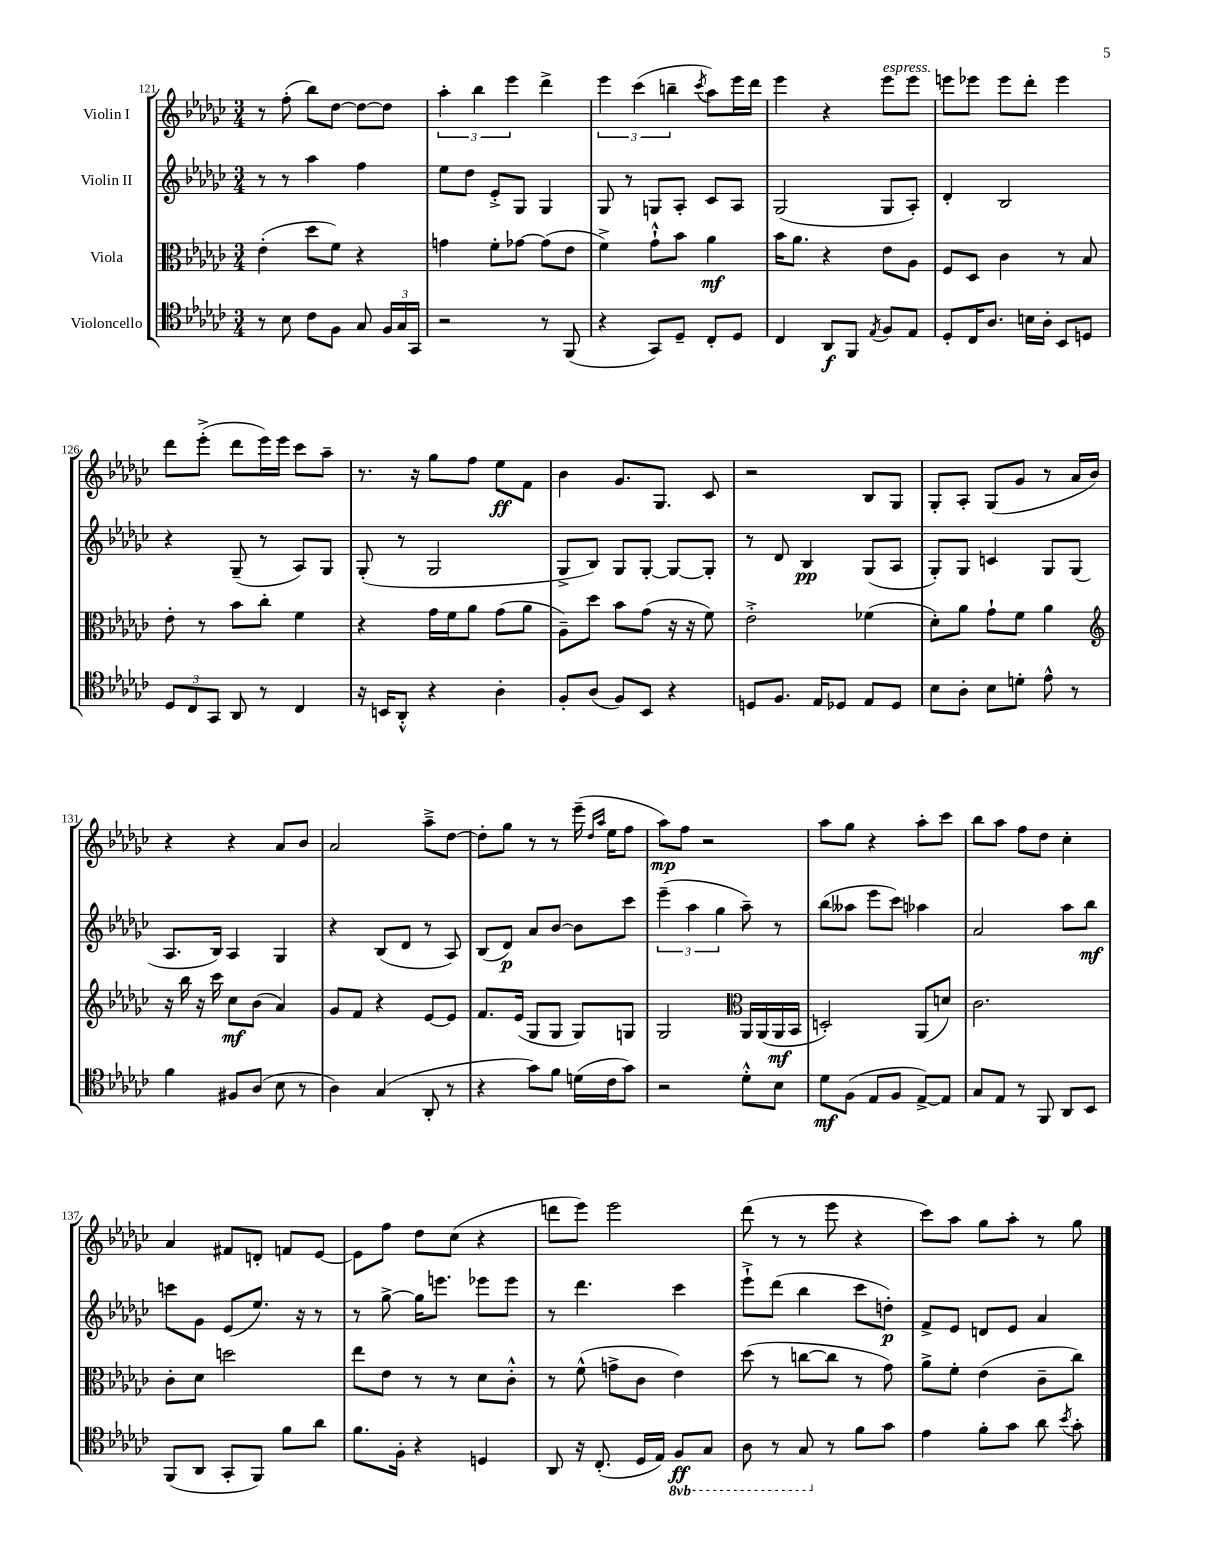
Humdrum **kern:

**kern	**kern	**kern	**kern
*staff4	*staff3	*staff2	*staff1
*clefC4	*clefC3	*clefG2	*clefG2
*k[b-e-a-d-g-c-]	*k[b-e-a-d-g-c-]	*k[b-e-a-d-g-c-]	*k[b-e-a-d-g-c-]
*M3/4	*M3/4	*M3/4	*M3/4
8r	(4e-'	8r	8r
8B-	.	8r	(8ff'
8c-	8dd-	4aa-	8bb-)
8F	8f)	.	[8dd-
8G-	4r	4ff	8dd-_
24F	.	.	8dd-]
24G-	.	.	.
24GG-	.	.	.
=	=	=	=
2r	4g	8ee-	6aa-'
.	.	8dd-	.
.	.	.	6bb-
.	8f'	8e-'^	.
.	.	.	6eee-
.	[8g-	8G-	.
8r	(8g-]	4G-	4ddd-^
(8FF	8e-	.	.
=	=	=	=
4r	4f^)	8G-	6eee-
.	.	8r	.
.	.	.	(6ccc-
8GG-)	8g-`^^	8G	.
.	.	.	6bb~
8D-~	8b-	8A-'	.
.	.	.	8qccc-
8C-'	4a-	8c-	8aa-)
8D-	.	8A-	16eee-
.	.	.	16ddd-
=	=	=	=
4C-	16b-	(2G-	4eee-
.	8.a-	.	.
8AA-	4r	.	4r
8FF	.	.	.
8qE-	.	.	.
8F	8e-	8G-	8eee-
8E-	8A-	8A-')	8eee-
=	=	=	=
8D-'	8F	4d-'	8eee
16C-	8D-	.	8eee-
8.A-	.	.	.
.	4c-	2B-	8eee-
16B	.	.	8ddd-'
16A-'	.	.	.
8BB-	8r	.	4eee-
8D	8B-	.	.
=	=	=	=
12D-	8e-'	4r	8ddd-
12C-	.	.	.
.	8r	.	(8eee-'^
12GG-	.	.	.
8AA-	8b-	(8G-~	8ddd-
8r	8cc-'	8r	16eee-)
.	.	.	16eee-
4C-	4f	8A-)	8ccc-
.	.	8G-	8aa-~
=	=	=	=
16r	4r	(8G-'	8.r
16BB	.	.	.
8AA-'^^	.	8r	.
.	.	.	16r
4r	16g-	2G-	8gg-
.	16f	.	.
.	8a-	.	8ff
4A-'	(8g-	.	8ee-
.	8a-	.	8f
=	=	=	=
8F'	8A-~)	8G-^	4b-
(8A-	8dd-	8B-)	.
8F)	8b-	8G-	8.g-
8BB-	(8g-	[8G-'	.
.	.	.	8.G-
4r	16r	8G-_	.
.	16r	.	.
.	8f)	8G-']	8c-
=	=	=	=
8D	2e-'^	8r	2r
8.F	.	8d-	.
.	.	4B-	.
16E-	.	.	.
8D-	.	.	.
8E-	(4f-	(8G-	8B-
8D-	.	8A-	8G-
=	=	=	=
8B-	8d-')	8G-')	8G-'
8A-'	8a-	8G-	8A-'
8B-	8g-`	4c	(8G-
8d'	8f	.	8g-
8e-^^	4a-	8G-	8r
8r	.	(8G-	16a-
.	.	.	16b-)
=	=	=	=
*	*clefG2	*	*
4f	16r	8.A-	4r
.	16bb-	.	.
.	16r	.	.
.	16ccc-	16B-)	.
8F#	8cc-	4A-	4r
(8A-	(8b-	.	.
8B-	4a-)	4G-	8a-
8r	.	.	8b-
=	=	=	=
4A-)	8g-	4r	2a-
.	8f	.	.
(4G-	4r	(8B-	.
.	.	8d-	.
8AA-'	[8e-	8r	8aa-~^
8r	8e-]	8A-)	[8dd-
=	=	=	=
4r	8.f	(8B-	8dd-']
.	.	8d-)	8gg-
.	(16e-	.	.
8g-)	8G-	8a-	8r
8f	8G-	[8b-	8r
(16d	8G-)	8b-]	(16eee-~
.	.	.	16qqdd-
.	.	.	16qqaa-
16c-	.	.	16ee-
8g-)	8G	8ccc-	8ff
=	=	=	=
2r	2G-	(6eee-~	8aa-)
.	.	.	8ff
.	.	6aa-	.
.	.	.	2r
.	.	6gg-	.
*	*clefC3	*	*
8d-'^^	16AA-	8aa-~)	.
.	(16AA-	.	.
8B-	16AA-	8r	.
.	16BB-	.	.
=	=	=	=
8d-	2D')	(8bb-	8aa-
(8F	.	8aa--	8gg-
8E-	.	8eee-	4r
8F	.	8ccc-)	.
[8E-^)	(8AA-	4aa-	8aa-'
8E-]	8d)	.	8ccc-
=	=	=	=
8G-	2.c-	2a-	8bb-
8E-	.	.	8aa-
8r	.	.	8ff
8FF	.	.	8dd-
8AA-	.	8aa-	4cc-'
8BB-	.	8bb-	.
=	=	=	=
(8FF	8c-'	8ccc	4a-
8AA-	8d-	8g-	.
8GG-'	2dd	(8e-	8f#
8FF)	.	8.ee-)	8d'
8f	.	.	8f
.	.	16r	.
8a-	.	8r	[8e-
=	=	=	=
8.f	8ee-	8r	8e-]
.	8e-	[8gg-^	8ff
16F'	.	.	.
4r	8r	16gg-]	8dd-
.	.	8.eee	.
.	8r	.	(8cc-
4D	8d-	8eee-	4r
.	8c-'^^	8eee-	.
=	=	=	=
8AA-	8r	8r	8ddd
16r	(8f^^	4.ddd-	8eee-)
(8.C-'	.	.	.
.	8g^	.	2eee-
16D-	8c-	.	.
16E-)	.	.	.
8FF	4e-)	4ccc-	.
8GG-	.	.	.
=	=	=	=
8AA-	(8dd-	8eee-`^	(8ddd-
8r	8r	(8ddd-	8r
8GG-	[8cc	4bb-	8r
8r	8cc]	.	8eee-
8f	8r	8ccc-	4r
8g-	8g-)	8dd')	.
=	=	=	=
4e-	8a-^	8f^	8ccc-)
.	8f'	8e-	8aa-
8f'	(4e-	8d	8gg-
8g-	.	8e-	8aa-'
8a-	8c-~	4a-	8r
8qb-	.	.	.
8g-'	8cc-)	.	8gg-
==	==	==	==
*-	*-	*-	*-
